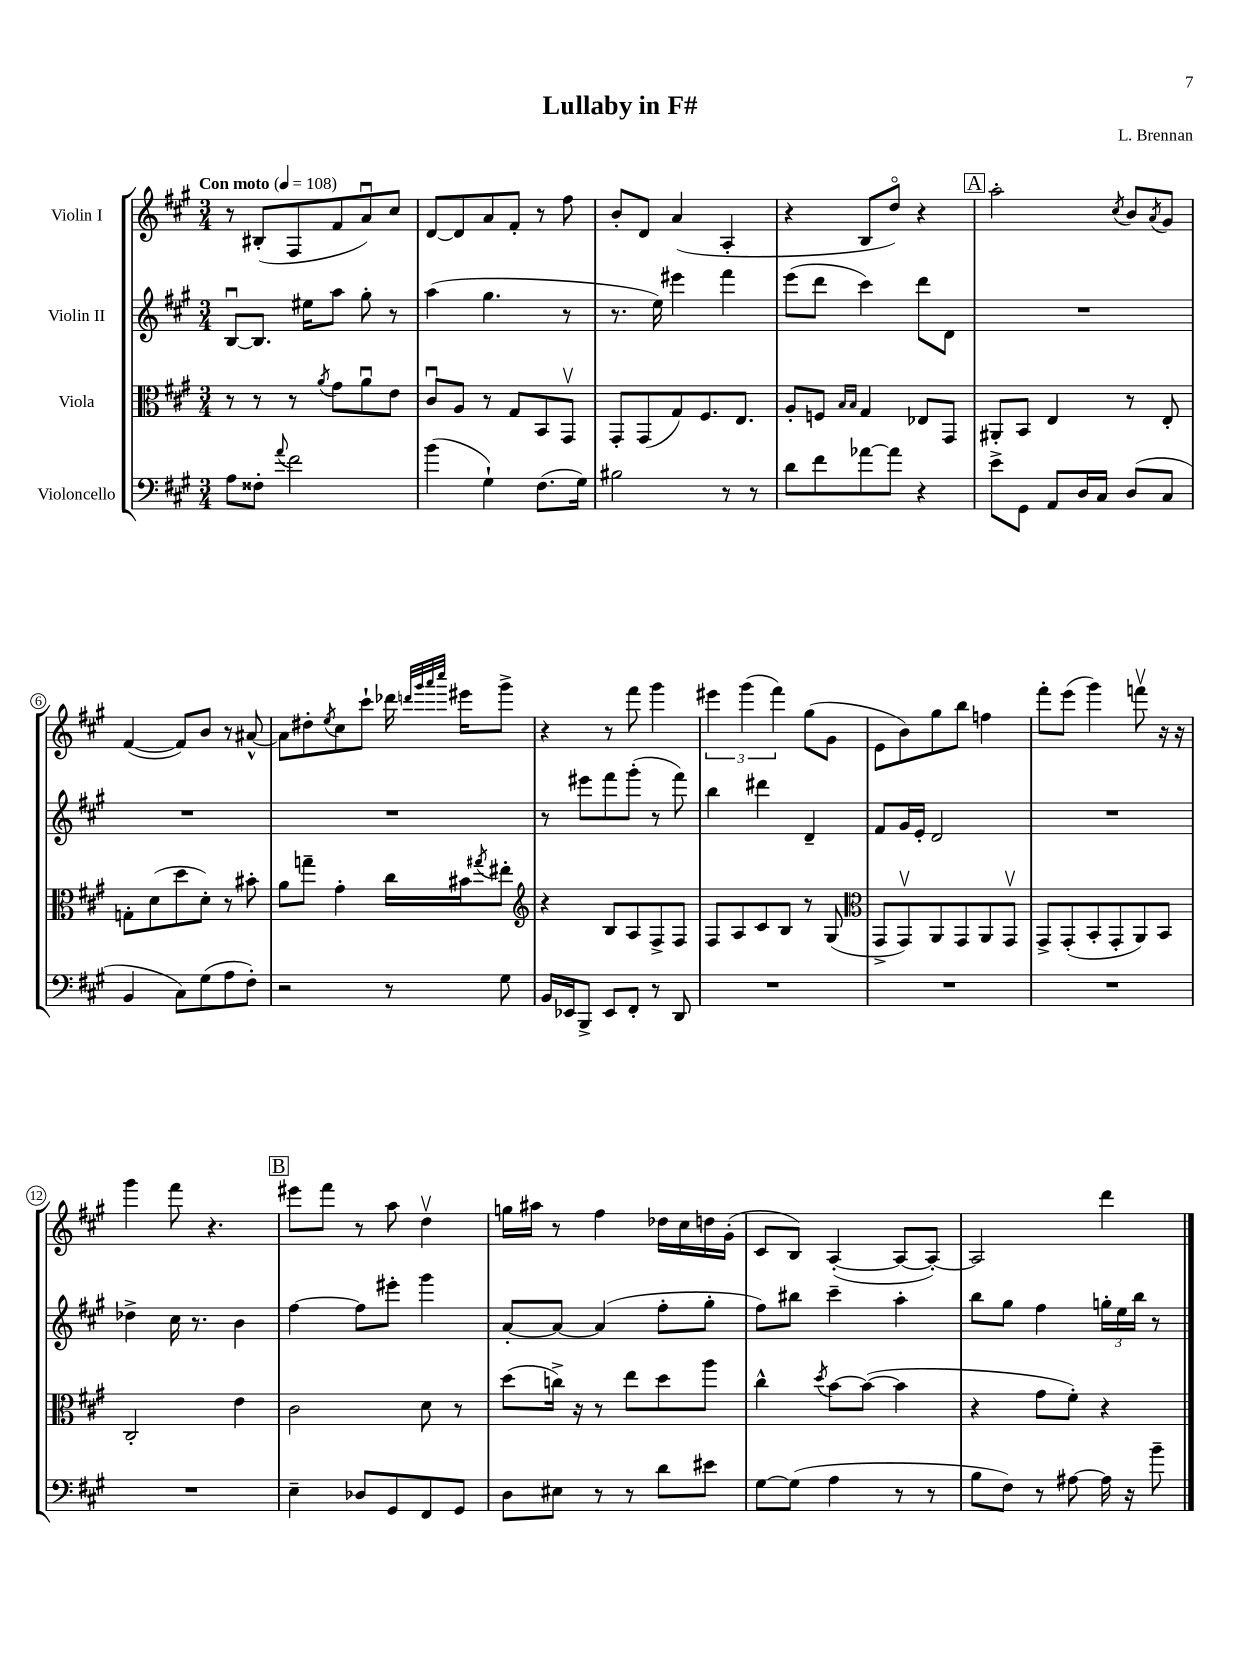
\header { title = "Lullaby in F#" composer = "L. Brennan" }
<<
\new StaffGroup <<
\new Staff = "s0" \with { instrumentName = "Violin I" } {
    \clef treble \key a \major \numericTimeSignature \time 3/4 \tempo "Con moto" 4 = 108
    r8 bis8-.( fis8 fis'8 a'8\downbow) cis''8 |
    d'8~ d'8 a'8 fis'8-. r8 fis''8 |
    b'8-. d'8 a'4( a4-. |
    r4 b8 d''8\flageolet) r4 |
    \mark \markup { \box "A" } a''2-. \acciaccatura { cis''8 } b'8 \acciaccatura { a'8 } gis'8 |
    fis'4~( fis'8) b'8 r8 ais'8~-^ |
    ais'8 dis''8-. \acciaccatura { e''8 } cis''8 cis'''8-! des'''16 \grace { d'''32 gis'''32 a'''32 cis''''32 } eis'''16 gis'''8-> |
    r4 r8 fis'''8 gis'''4 |
    \tuplet 3/2 { eis'''4 gis'''4( fis'''4) } gis''8( gis'8 |
    e'8 b'8) gis''8 b''8 f''4 |
    fis'''8-. e'''8( gis'''4) f'''8\upbow r16 r16 |
    gis'''4 fis'''8 r4. |
    \mark \markup { \box "B" } eis'''8 fis'''8 r8 a''8 d''4\upbow |
    g''16 ais''16 r8 fis''4 des''16 cis''16 d''16 gis'16-.( |
    cis'8 b8) a4~-.( a8~ a8~-.) |
    a2 d'''4 \bar "|." |
}
\new Staff = "s1" \with { instrumentName = "Violin II" } {
    \clef treble \key a \major \numericTimeSignature \time 3/4
    b8~\downbow b8. eis''16 a''8 gis''8-. r8 |
    a''4( gis''4. r8 |
    r8. e''16) eis'''4 fis'''4 |
    e'''8( d'''8 cis'''4) d'''8 d'8 |
    \mark \markup { \box "A" } R2. |
    R2. |
    R2. |
    r8 eis'''8 fis'''8 gis'''8-.( r8 fis'''8) |
    b''4 dis'''4 d'4-- |
    fis'8 gis'16 e'16-. d'2 |
    R2. |
    des''4-> cis''16 r8. b'4 |
    \mark \markup { \box "B" } fis''4~ fis''8 eis'''8-. gis'''4 |
    a'8~-. a'8~ a'4( fis''8-. gis''8-. |
    fis''8) bis''8 cis'''4-- a''4-. |
    b''8 gis''8 fis''4 \tuplet 3/2 { g''16-. e''16 b''16 } r8 \bar "|." |
}
\new Staff = "s2" \with { instrumentName = "Viola" } {
    \clef alto \key a \major \numericTimeSignature \time 3/4
    r8 r8 r8 \acciaccatura { a'8 } gis'8 a'8\downbow e'8 |
    cis'8\downbow a8 r8 gis8 b,8 gis,8\upbow |
    gis,8-. gis,8( gis8) fis8. e8. |
    a8-. f8 \grace { b16 b16 } gis4 ees8 gis,8 |
    \mark \markup { \box "A" } ais,8-. b,8 e4 r8 e8-. |
    g8-. d'8( d''8 d'8-.) r8 bis'8-. |
    a'8 g''8-- gis'4-. cis''16 bis'16 \acciaccatura { gis''8 } eis''8-. |
    \clef treble r4 b8 a8 fis8-> fis8 |
    fis8 a8 cis'8 b8 r8 gis8( |
    \clef alto gis,8-> gis,8\upbow) a,8 gis,8 a,8 gis,8\upbow |
    gis,8-> gis,8-.( b,8-. gis,8-. a,8) b,8 |
    cis2-. e'4 |
    \mark \markup { \box "B" } cis'2 d'8 r8 |
    d''8( c''16->) r16 r8 e''8 d''8 a''8 |
    cis''4-^ \acciaccatura { d''8 } b'8~ b'8~( b'4 |
    r4 gis'8 fis'8-.) r4 \bar "|." |
}
\new Staff = "s3" \with { instrumentName = "Violoncello" } {
    \clef bass \key a \major \numericTimeSignature \time 3/4
    a8 fisis8-. \appoggiatura { a'8 } fis'2 |
    b'4( gis4-!) fis8.( gis16) |
    bis2 r8 r8 |
    d'8 fis'8 aes'8~ aes'8 r4 |
    \mark \markup { \box "A" } e'8-> gis,8 a,8 d16 cis16 d8( cis8 |
    b,4 cis8) gis8( a8 fis8-.) |
    r2 r8 gis8 |
    b,16 ees,16 b,,8-> ees,8 fis,8-. r8 d,8 |
    R2. |
    R2. |
    R2. |
    R2. |
    \mark \markup { \box "B" } e4-- des8 gis,8 fis,8 gis,8 |
    d8 eis8 r8 r8 d'8 eis'8 |
    gis8~ gis8( a4 r8 r8 |
    b8 fis8) r8 ais8~ ais16 r16 b'8-- \bar "|." |
}
>>
>>
\layout { \context { \Score \override BarNumber.stencil = #(make-stencil-circler 0.1 0.3 ly:text-interface::print) } }
